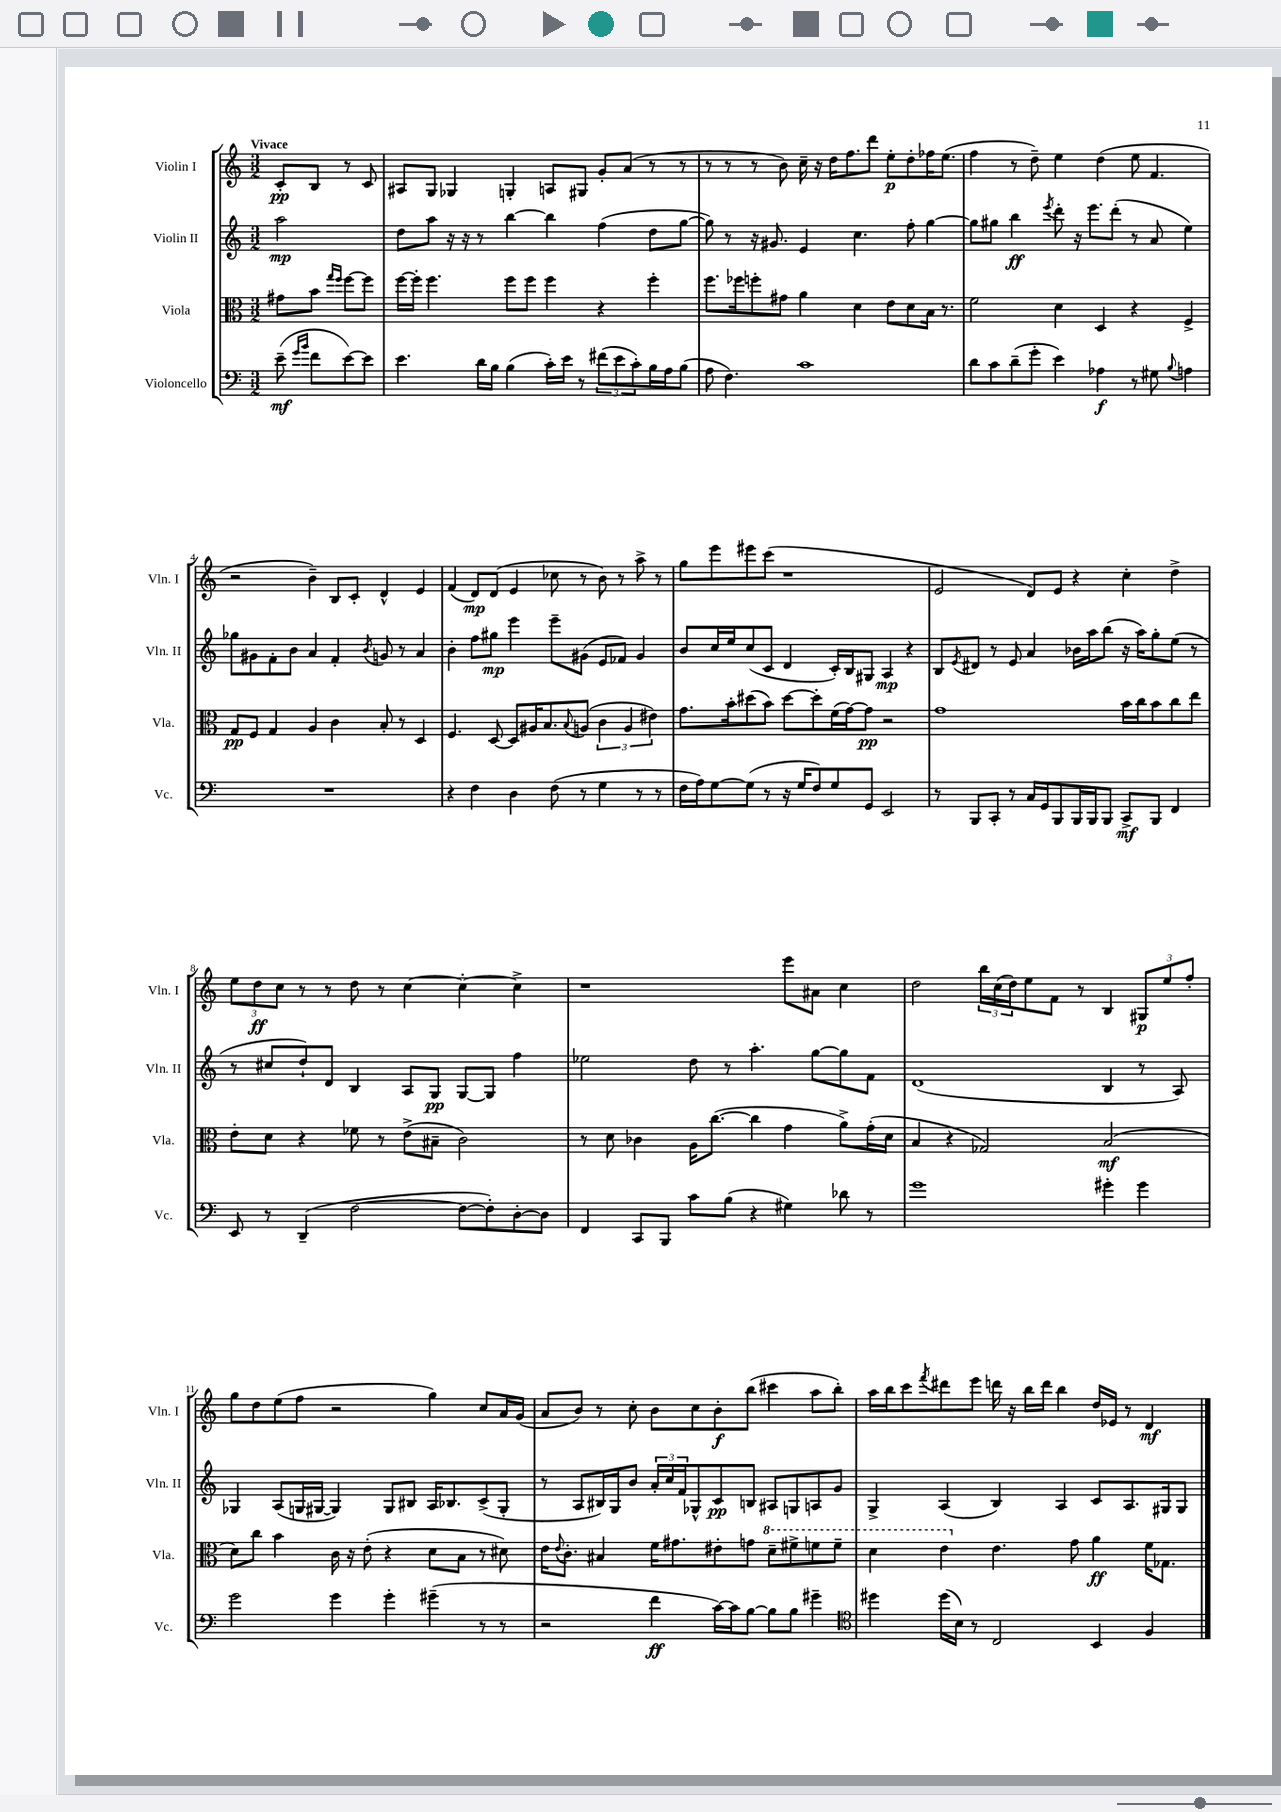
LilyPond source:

<<
\new StaffGroup <<
\new Staff = "s0" \with { instrumentName = "Violin I" shortInstrumentName = "Vln. I" } {
    \clef treble \key c \major \numericTimeSignature \time 3/2 \partial 2 \tempo "Vivace"
    c'8-.\pp b8 r8 c'8 |
    ais8 g8 ges4 g4-. a8 gis8 g'8-. a'8( r8 r8 |
    r8 r8 r8 b'8) c''16-- r16 d''16 f''8. d'''8 e''8-.\p d''8-. fes''16 e''8.( |
    f''4 r8 d''8--) e''4 d''4( e''8 f'4. |
    r2 b'4--) b8 c'8-. d'4-^ e'4 |
    f'4( d'8\mp) d'8( e'4 ces''8 r8 b'8) r8 a''8-> r8 |
    g''8 e'''8 eis'''8 c'''8( r1 |
    e'2 d'8) e'8 r4 c''4-. d''4-> |
    \tuplet 3/2 { e''8 d''8\ff c''8 } r8 r8 d''8 r8 c''4~ c''4~-. c''4-> |
    r1 e'''8 ais'8 c''4 |
    d''2 \tuplet 3/2 { b''16 c''16( d''16) } e''8 f'8 r8 b4 \tuplet 3/2 { gis8\p e''8 f''8-. } |
    g''8 d''8 e''8( f''8 r2 g''4) c''8 a'16 g'16( |
    a'8 b'8) r8 c''8-. b'8 c''8 b'8-.\f b''8( cis'''4 a''8 b''8-.) |
    a''16 b''16 c'''8 \acciaccatura { f'''8 } dis'''8 e'''8 d'''16 r16 b''16 d'''16 b''4 d''16 ees'16 r8 d'4\mf \bar "|." |
}
\new Staff = "s1" \with { instrumentName = "Violin II" shortInstrumentName = "Vln. II" } {
    \clef treble \key c \major \numericTimeSignature \time 3/2 \partial 2
    a''2\mp |
    d''8 a''8 r16 r16 r8 b''4~ b''4 f''4( d''8 g''8~ |
    g''8) r8 r16 gis'8. e'4 c''4. f''8-. g''4~ |
    g''8 gis''8 b''4\ff \acciaccatura { e'''8 } d'''8-. r16 e'''8. d'''8-.( r8 a'8 e''4) |
    ges''8 gis'8 f'8-. b'8 a'4 f'4-. \acciaccatura { b'8 } g'8 r8 a'4 |
    b'4-. f''8 gis''8\mp e'''4 e'''8-- gis'8( e'8 fes'8) gis'4 |
    b'8 c''16 e''16 c''8( c'8 d'4 c'16-.) b16 gis8 a4\mp r4 |
    b8 \acciaccatura { e'8 } dis'8 r8 e'8 a'4 bes'16 a''16 b''8( r16 a''16) g''8-. e''8( r8 |
    r8 cis''8 d''8-!) d'8 b4 a8 g8\pp g8~ g8 f''4 |
    ees''2 d''8 r8 a''4.-. g''8~ g''8 f'8 |
    d'1( b4 r8 a8) |
    ges4 a8( g16 gis16~ gis4) gis8 bis8 a16 bes8. c'8->( gis8-. |
    r8 a8 bis16) g16 b'8 \tuplet 3/2 { a'16-. c''16 f'16 } ges8-^ c'8\pp b8 ais8 g8 a8 g'8 |
    g4-> a4( b4) a4 c'8 a8. gis16 gis8 \bar "|." |
}
\new Staff = "s2" \with { instrumentName = "Viola" shortInstrumentName = "Vla." } {
    \clef alto \key c \major \numericTimeSignature \time 3/2 \partial 2
    gis'8 b'8 \grace { g''16 f''16 } f''8~ f''8 |
    f''16~ f''16-. f''4. f''8 f''8 f''4 r4 f''4-. |
    f''8. fes''16 f''8-. gis'8 a'4 d'4 e'8 d'8 b16 r8. |
    f'2 d'4 d4 r4 f4-> |
    g8\pp f8 g4 a4 c'4 b8-. r8 d4 |
    f4. d8~ d8 ais16 b8. \appoggiatura { b8 } a8( \tuplet 3/2 { c'4 a4 eis'4) } |
    g'8. b'16-. dis''8( b'8) dis''8~ dis''8-. f'16( g'16~) g'8\pp r2 |
    g'1 b'16 c''16 b'8 c''8 e''8 |
    e'8-. d'8 r4 fes'8 r8 e'8->( bis8-- c'2) |
    r8 d'8 ces'4 a16 c''8.~( c''4 g'4 a'8->) g'16-.( d'16 |
    b4 r4 ges2) b2\mf( |
    d'8) c''8 b'4 c'16 r16 e'8-.( r4 d'8 b8 r8 dis'8) |
    e'16 \appoggiatura { e'8 } c'8.-. bis4 f'16 gis'8. eis'8-. g'8 \ottava #1 d''8-- fis''8-> f''8 f''8-- |
    d''4 e''4 \ottava #0 e'4. g'8 a'4\ff f'16 ges8. \bar "|." |
}
\new Staff = "s3" \with { instrumentName = "Violoncello" shortInstrumentName = "Vc." } {
    \clef bass \key c \major \numericTimeSignature \time 3/2 \partial 2
    e'8--\mf( \grace { g'16 b'16 } f'8 e'8~) e'8 |
    e'4. d'16 b16 b4( c'16-.) e'16 r8 \tuplet 3/2 { fis'8( e'8 c'8-.) } b16 a16 b8( |
    a8 f4.) c'1 |
    d'8 c'8 d'8--( g'8-. e'4) aes4\f r8 gis8 \appoggiatura { b8 } a4 |
    R1. |
    r4 f4 d4 f8( r8 g4 r8 r8 |
    f16 a16) g8~ g8( r8 r16 g16 f8) g8 g,8 e,2 |
    r8 b,,8 c,8-. r8 c16 g,16 b,,8 b,,16 b,,16 b,,8 c,8->\mf b,,8 f,4 |
    e,8 r8 d,4--( f2~ f8~ f8-.) d8~-. d8 |
    f,4 c,8 b,,8 c'8 b8( r4 gis4) des'8 r8 |
    g'1 gis'4-. gis'4 |
    g'2 g'4 g'4-. gis'4--( r8 r8 |
    r2 f'4\ff c'16~) c'16 b8~ b8 b8 gis'4-- |
    \clef tenor dis''4 dis''16( b16) r8 c2 b,4 f4 \bar "|." |
}
>>
>>
